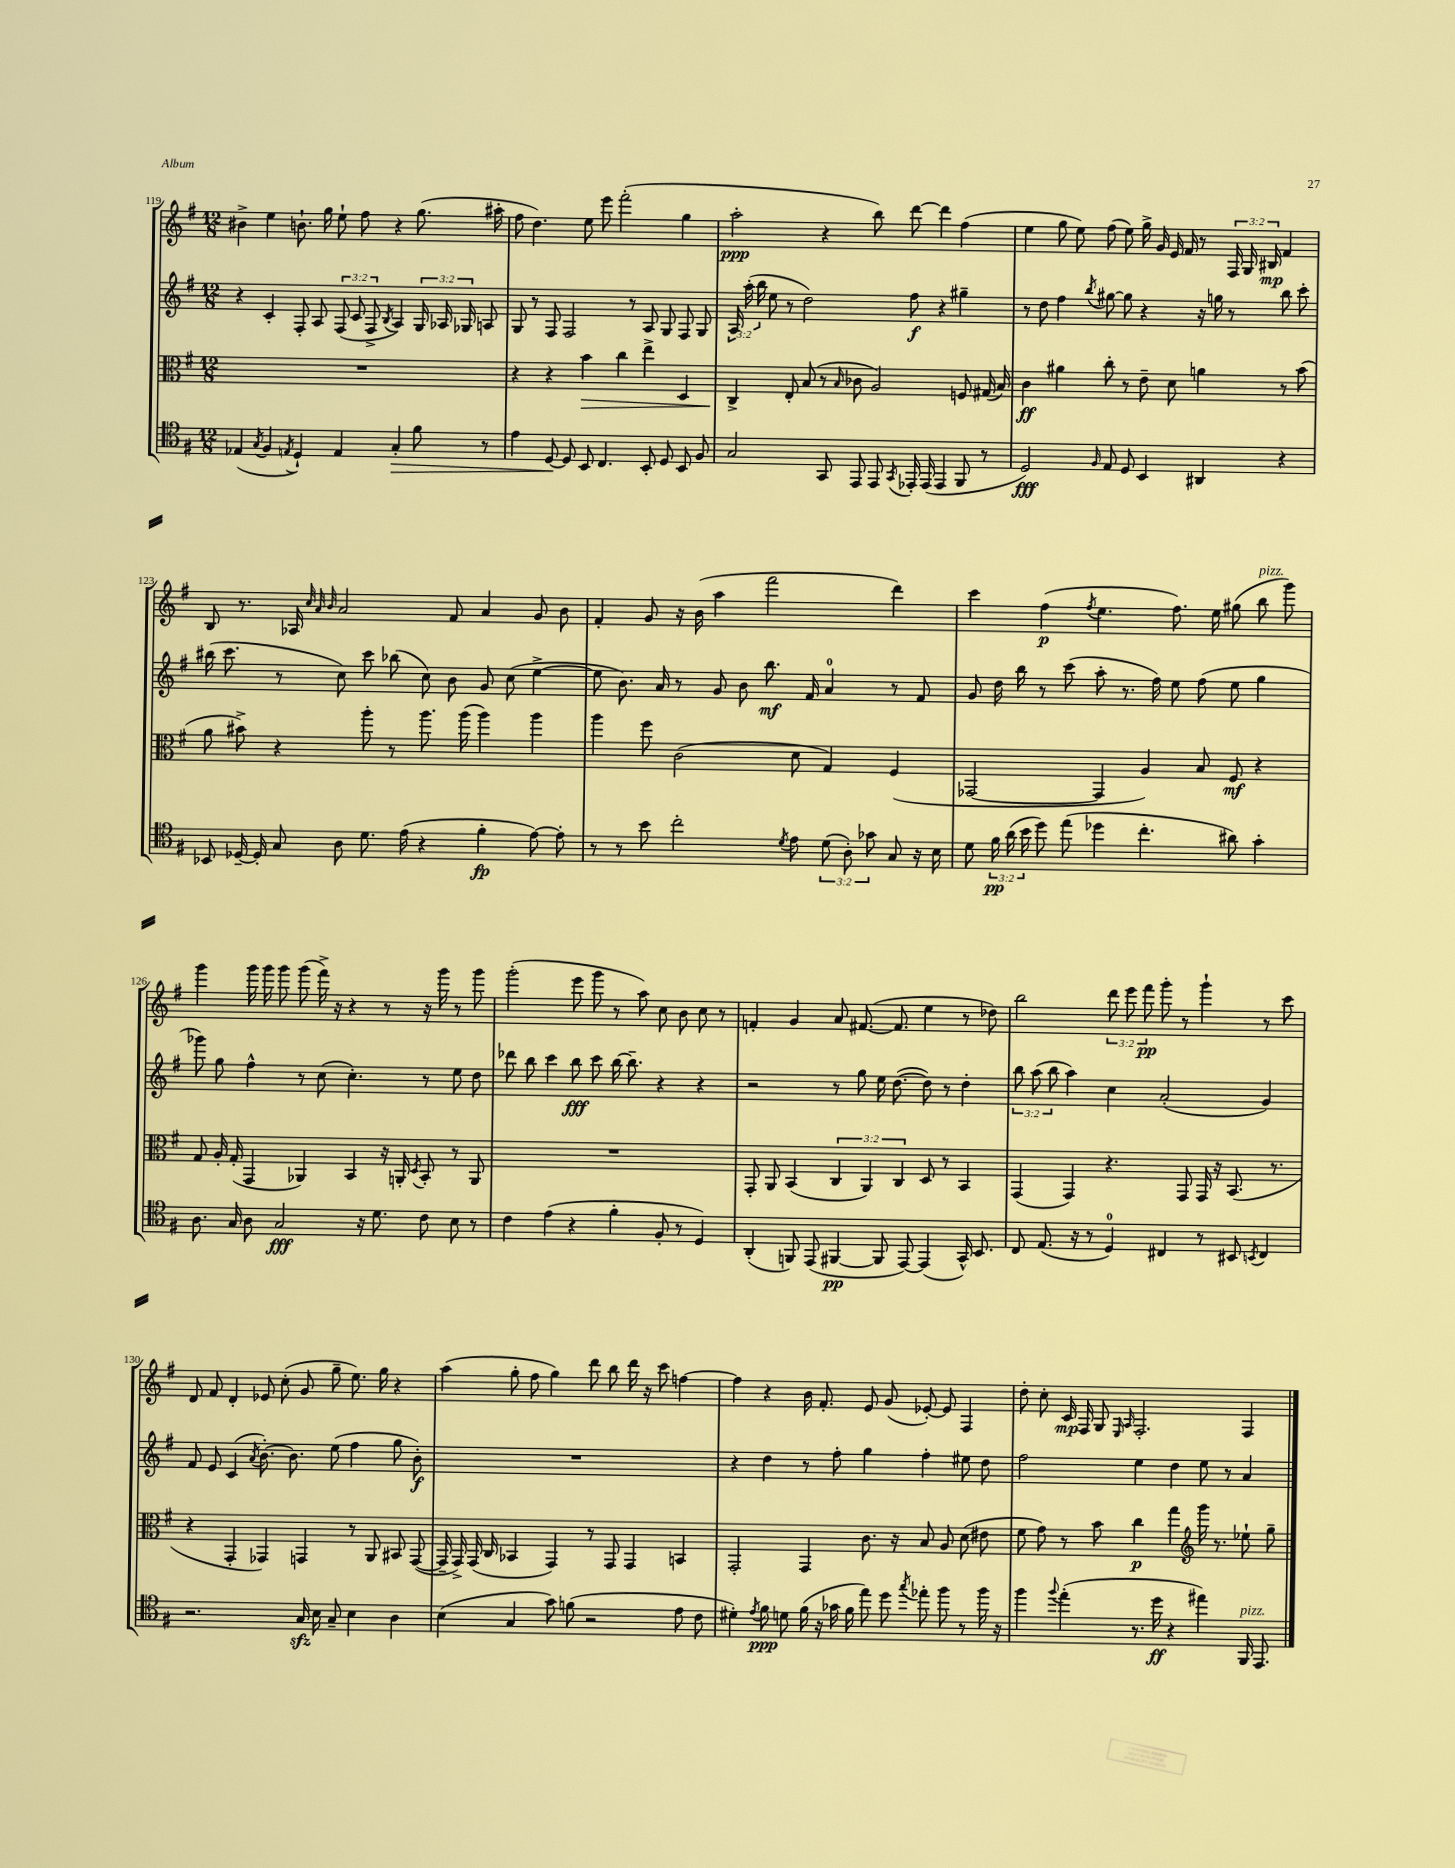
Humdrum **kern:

**kern	**kern	**kern	**kern
*staff4	*staff3	*staff2	*staff1
*clefC4	*clefC3	*clefG2	*clefG2
*k[f#]	*k[f#]	*k[f#]	*k[f#]
*M12/8	*M12/8	*M12/8	*M12/8
(4E-	1.r	4r	4b#^
8qG	.	.	.
4F#	.	4c'	4ee
8qE	.	.	.
4D`)	.	8F#'	8.b`
.	.	8A	.
.	.	.	16gg
4E	.	(12F#	8ee`
.	.	12c	.
.	.	.	8ff#
.	.	12F#^	.
.	.	8qB	.
4G'	.	4A)	4r
8f#	.	24G	(8.gg
.	.	24A-	.
.	.	24G-	.
8r	.	8A	.
.	.	.	16aa#'
=	=	=	=
4e	4r	8G	8ff#
.	.	8r	4.dd)
[8D	4r	8F#	.
8D]	.	2F#	.
8BB	4b	.	8ee
4.C	.	.	8eee
.	4cc	.	(2fff#'
.	.	8r	.
8BB'	4ee^	8A	.
8D	.	8G	.
8BB	4D	8F#	4gg
8F#	.	8G	.
=	=	=	=
2G	4C^	24A	2aa'
.	.	(24aa'	.
.	.	24bb	.
.	.	8ee	.
.	8E'	8r	.
.	(8B	2dd)	.
8GG	8r	.	4r
.	16qqB	.	.
8EE	8c-	.	.
8EE	2A)	.	8bb)
8qGG	.	.	.
16EE-'	.	8ff#	[8ddd
(16EE-	.	.	.
4EE-	.	4r	4ddd]
8FF#	8F	4gg#~	(4ff#
8r	(16G#	.	.
.	16B)	.	.
=	=	=	=
2D)	4c	8r	4ee
.	.	8dd	.
.	4a#	4ff#	8gg
.	.	.	8ee)
16qqF#	.	8qbb	.
8E	8cc'	[8gg#	(8ff#
8D	8r	8gg#]	8ee)
4BB	8e~	4r	16gg^
.	.	.	16g
.	8d	.	16e
.	.	.	16f#
4AA#	4a	16r	8r
.	.	16gg	.
.	.	8r	24F#
.	.	.	24G
.	.	.	24B#
4r	8r	8bb	4f#
.	(8b	8ccc'	.
=	=	=	=
8BB-	8a	(16bb#	8B
.	.	8.ccc	.
[16D-~	8b#^)	.	8.r
16D-']	.	.	.
8G	4r	8r	.
.	.	.	16A-
.	.	.	32qqcc
.	.	.	32qqa
.	.	.	32qqb
8A	.	8cc)	2a
8.d	8aa'	8ccc	.
.	8r	(8bb-	.
(16e	.	.	.
4r	8.aa	8cc)	.
.	.	8b	8f#
.	(16aa	.	.
4f#'	4aa)	8g	4a
.	.	(8cc	.
[8e)	4aa	[4ee^	8g
8e']	.	.	8b
=	=	=	=
8r	4aa	8ee]	4f#'
8r	.	8.b)	.
8b	8ff#	.	8g
.	.	16a	.
2cc'	(2c	8r	16r
.	.	.	(16b
.	.	8g	4aa
.	.	8b	.
.	.	8.bb	2fff#
8qd	.	.	.
8e	8d	.	.
.	.	16f#	.
(12d	4G)	4a	.
12A')	.	.	.
12g-	.	.	.
8G	(4F#	8r	4ddd)
16r	.	8f#	.
16B	.	.	.
=	=	=	=
8d	[2GG-	8g	4ccc
24f#	.	16dd	.
(24a	.	.	.
.	.	16bb	.
24b	.	.	.
8dd)	.	8r	(4ff#
(8ee	.	(8ccc	.
.	.	.	8qff#
4dd-	4GG-]	8aa'	4.ee
.	.	8.r	.
4.cc'	4A)	.	.
.	.	16ff#)	.
.	.	8ee	8.ff#)
.	8B	(8ff#	.
.	.	.	16ee
8a#)	8F#	8ee	(8gg#
4g'	4r	4gg	8bb
.	.	.	8ggg)
=	=	=	=
8.A	8G	8ggg-)	4ggg
.	16A'	8gg	.
16G	(16G'	.	.
8A	4GG	4ff#^^	16ggg
.	.	.	16ggg
2G	.	.	8ggg
.	4AA-)	8r	(8ggg
.	.	(8cc	16fff#^)
.	.	.	16r
.	4BB	4.cc')	4r
16r	.	.	.
8.d	.	.	.
.	16r	.	8r
.	16AA'	.	.
.	8qD	.	.
8c	8BB'	8r	16r
.	.	.	16ggg
8B	8r	8ee	8r
8r	8AA	8dd	8ggg
=	=	=	=
4c	1.r	8ddd-	(2ggg'
.	.	8bb	.
(4e	.	4ccc	.
4r	.	8bb	8eee
.	.	8ccc	8ggg
4f#'	.	[16bb	8r
.	.	8.bb~]	.
.	.	.	8aa)
8F#'	.	4r	8cc
8r	.	.	8b
4D)	.	4r	8cc
.	.	.	8r
=	=	=	=
(4AA'	8GG'	2r	4f'
.	8AA	.	.
8FF)	(4BB	.	4g
(8EE	.	.	.
[4FF#	6C	8r	8a
.	.	8gg	([8.f#
.	6AA)	.	.
8FF#]	.	16ee	.
.	.	([8.dd	8.f#]
.	6C	.	.
[8EE)	.	.	.
(4EE]	8D	8dd])	4ee
.	8r	8r	.
16GG^^)	4BB	4dd'	8r
8.BB	.	.	.
.	.	.	8dd-)
=	=	=	=
8C	(4GG	12bb	2bb
.	.	(12aa	.
(8.E	.	.	.
.	.	12bb	.
.	4GG)	4aa)	.
16r	.	.	.
8r	.	.	.
4D)	4.r	4cc	12ddd
.	.	.	12eee
.	.	.	12fff#
4C#	.	(2a'	8ggg'
.	8GG	.	8r
8r	16GG	.	4ggg`
.	16r	.	.
8BB#	(8.BB	.	.
8qBB	.	.	.
4C#	.	4g)	8r
.	8.r	.	.
.	.	.	8ccc
=	=	=	=
2.r	4r	8f#	8d
.	.	8e	8f#
.	4GG'	(4c	4d'
.	.	8qa	.
.	4GG-)	[8.b')	8e-
.	.	.	(8cc'
.	.	8.b]	.
16G	4GG	.	8g
16B	.	.	.
8G~	.	(8ee	8gg~
4B	8r	4ff#	8.ee)
.	8AA	.	.
.	.	.	16gg
4A	8BB#	8gg	4r
.	([8GG	8b')	.
=	=	=	=
(4B	16GG~]	1.r	(4aa
.	16GG^)	.	.
.	(16GG	.	.
.	16C	.	.
4G	4BB-	.	8gg'
.	.	.	8ff#
8g)	4GG)	.	4gg)
(8f	.	.	.
2r	8r	.	8ddd
.	8GG	.	8bb
.	4GG	.	16ddd
.	.	.	16r
.	.	.	8ccc
8e	4BB	.	[4ff
8c	.	.	.
=	=	=	=
4d#')	2GG'	4r	4ff]
8qe	.	.	.
8f#	.	4dd	4r
8d	.	.	.
(16f#	4GG	8r	16b
16r	.	.	8.f#'
16g-	.	8ff#'	.
16f#	.	.	.
8ee)	8.c	4gg	8e
8dd	.	.	(8g
.	16r	.	.
8qgg	.	.	.
8ee-'	8B	4ff#'	[8e-')
8ff#	8A	.	8e-]
8r	(8d	8ee#	4F#
16ff#	8e#	8dd	.
16r	.	.	.
=	=	=	=
4ff#	8f#	2ff#	8dd'
.	8g)	.	8cc'
8qqff#	.	.	.
(4ee'	8r	.	16c
.	.	.	16F#
.	8b	.	8G
.	.	.	16qqE
.	.	.	16qqA
8.r	4cc	4ee	2.F#'
16dd	.	.	.
4r	4gg	4dd	.
*	*clefG2	*	*
4ee#)	16ggg	8ee	.
.	8.r	.	.
.	.	8r	.
16FF#	8ee-`	4a	4F#
8.EE	.	.	.
.	8gg~	.	.
==	==	==	==
*-	*-	*-	*-
